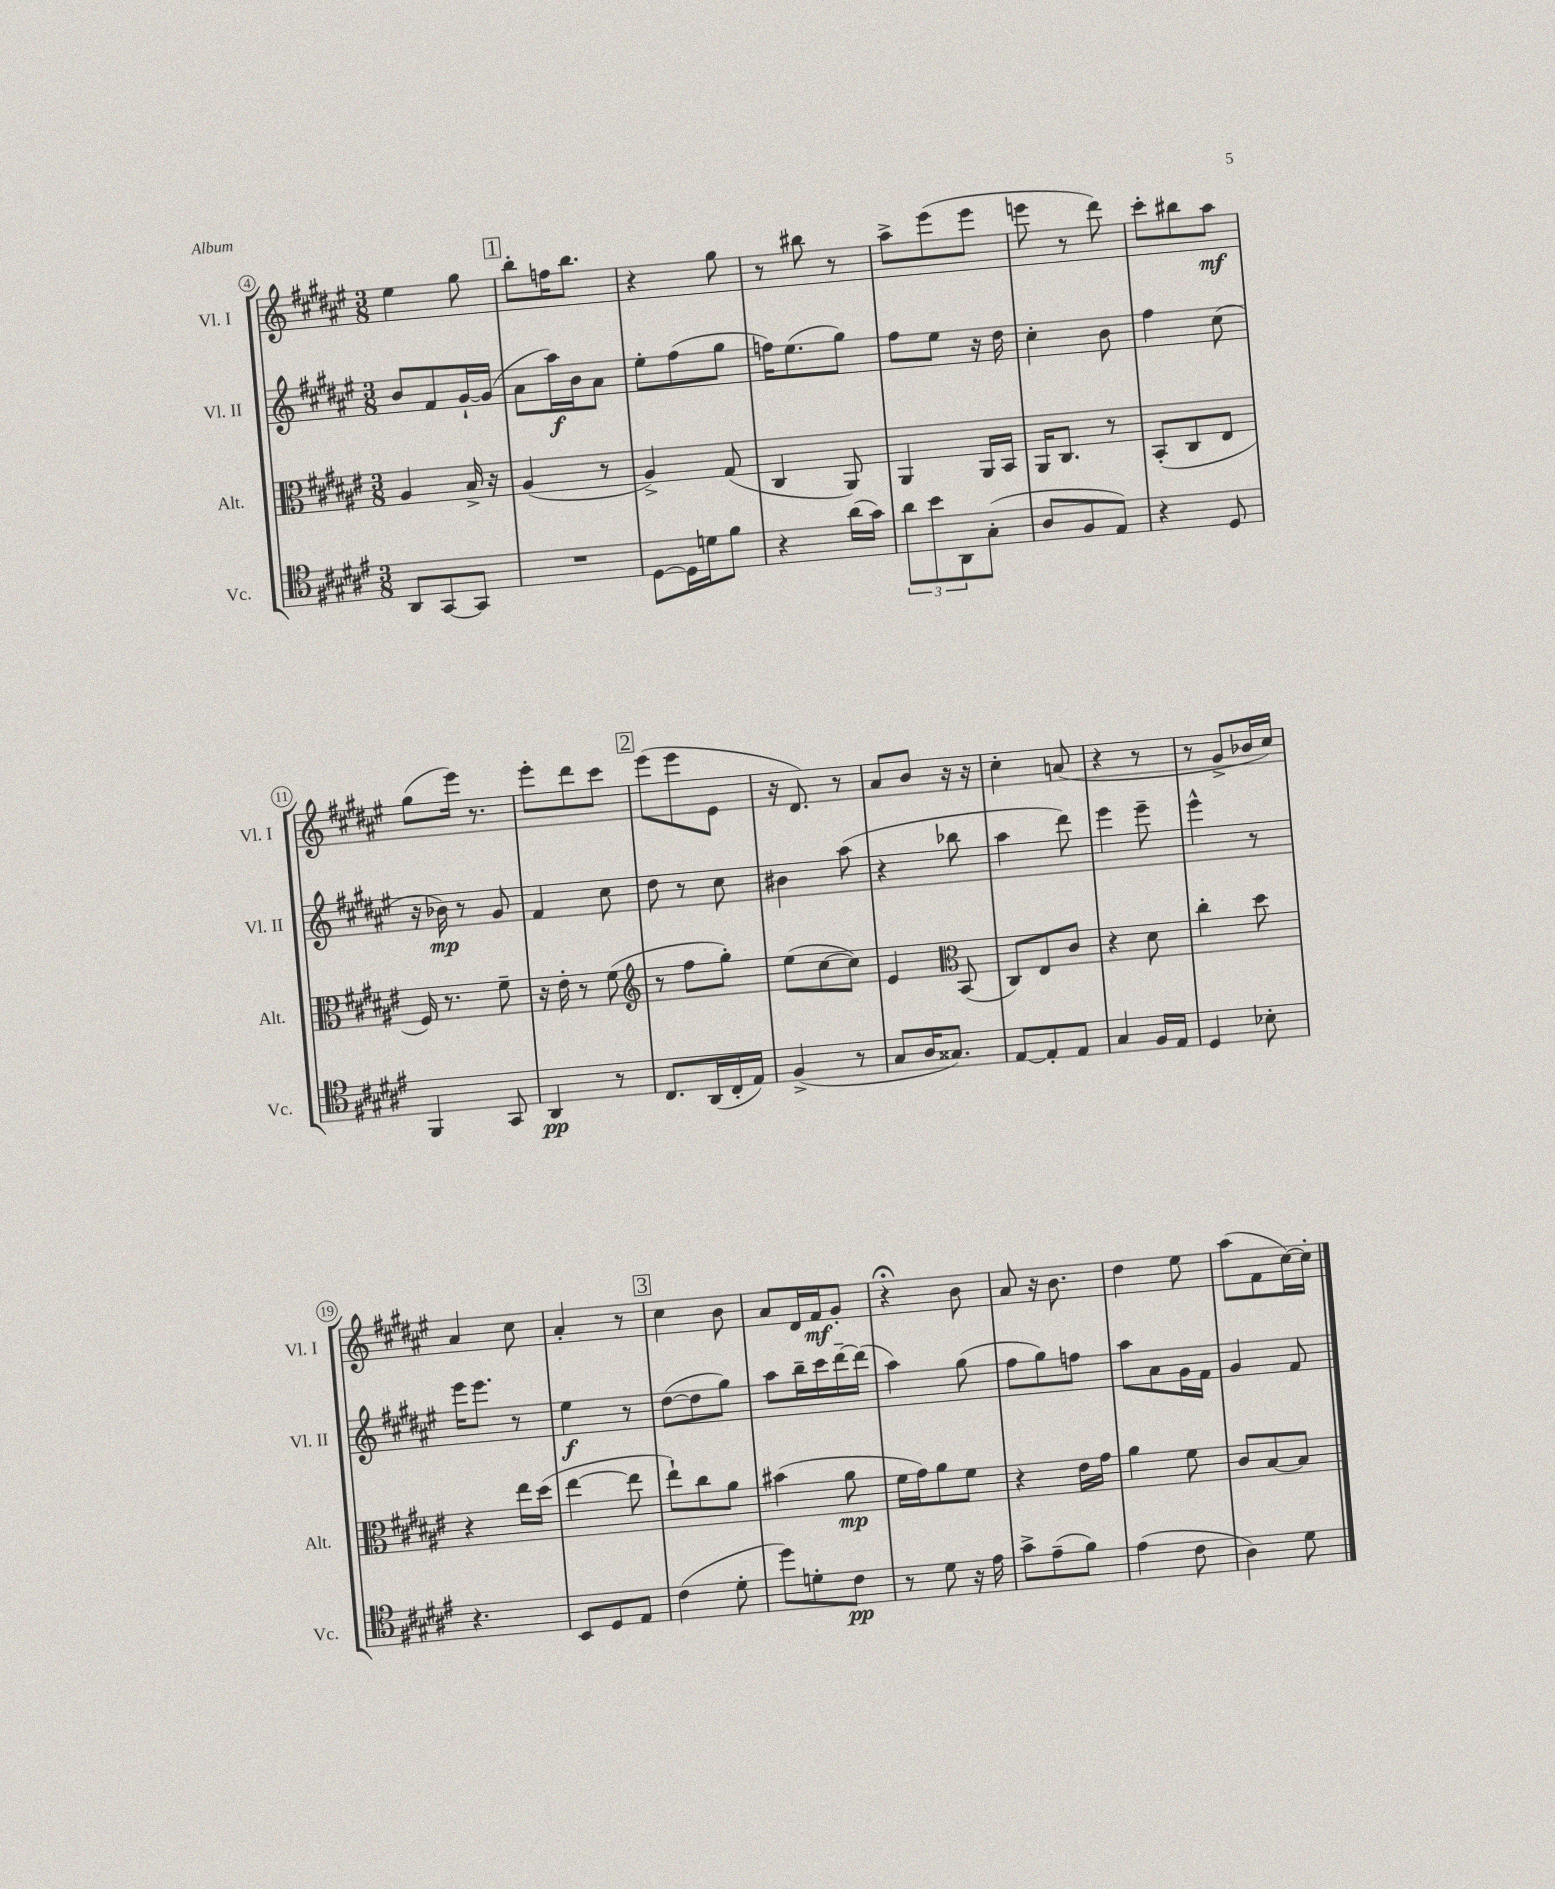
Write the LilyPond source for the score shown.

<<
\new StaffGroup <<
\new Staff = "s0" \with { instrumentName = "Vl. I" shortInstrumentName = "Vl. I" } {
    \clef treble \key fis \major \numericTimeSignature \time 3/8
    eis''4 gis''8 |
    \mark \markup { \box "1" } b''8-. f''16 b''8. |
    r4 gis''8 |
    r8 bis''8 r8 |
    ais''8-> eis'''8( eis'''8 |
    e'''8 r8 dis'''8) |
    cis'''8-. bis''8 ais''8\mf |
    gis''8( eis'''16) r8. |
    eis'''8-. dis'''8 cis'''8 |
    \mark \markup { \box "2" } eis'''8( eis'''8 eis'8 |
    r16 dis'8.) r8 |
    ais'8 b'8 r16 r16 |
    cis''4-. a'8( |
    r4 r8 |
    r8 gis'8-> bes'16 cis''16) |
    ais'4 cis''8 |
    ais'4-. r8 |
    \mark \markup { \box "3" } cis''4 b'8 |
    ais'8 dis'16 fis'16\mf gis'8-. |
    r4\fermata b'8 |
    ais'8 r16 b'8. |
    dis''4 eis''8 |
    ais''8( fis'8 cis''16~) cis''16-. \bar "|." |
}
\new Staff = "s1" \with { instrumentName = "Vl. II" shortInstrumentName = "Vl. II" } {
    \clef treble \key fis \major \numericTimeSignature \time 3/8
    b'8 fis'8 gis'16~-! gis'16( |
    \mark \markup { \box "1" } ais'8 ais''16\f) b'16 ais'8 |
    eis''8-. fis''8( gis''8 |
    f''16) eis''8.( gis''8) |
    fis''8 eis''8 r16 dis''16 |
    cis''4-. b'8 |
    fis''4 cis''8( |
    r16 bes'16\mp) r8 gis'8 |
    fis'4 cis''8 |
    \mark \markup { \box "2" } dis''8 r8 cis''8 |
    bis'4 ais''8( |
    r4 bes''8 |
    ais''4 dis'''8) |
    eis'''4 eis'''8-- |
    eis'''4-^ r8 |
    eis'''16 eis'''8. r8 |
    eis''4\f r8 |
    \mark \markup { \box "3" } dis''8~( dis''8 gis''8) |
    ais''8 b''16-- cis'''16 dis'''16~-- dis'''16( |
    ais''4) gis''8( |
    fis''8 gis''8) f''8 |
    ais''8 ais'8 gis'16 fis'16 |
    gis'4 fis'8 \bar "|." |
}
\new Staff = "s2" \with { instrumentName = "Alt." shortInstrumentName = "Alt." } {
    \clef alto \key fis \major \numericTimeSignature \time 3/8
    ais4 b16-> r16 |
    \mark \markup { \box "1" } ais4( r8 |
    ais4->) gis8( |
    cis4 ais,8) |
    ais,4 ais,16 b,16 |
    ais,16 cis8. r8 |
    b,8-.( cis8 eis8 |
    fis16) r8. fis'8-- |
    r16 eis'16-. r8 fis'8( |
    \mark \markup { \box "2" } \clef treble r8 fis''8 gis''8-.) |
    eis''8( cis''8~ cis''8) |
    eis'4 \clef alto b,8( |
    cis8) eis8 cis'8 |
    r4 dis'8 |
    cis''4-. dis''8 |
    r4 eis''16 dis''16( |
    eis''4~ eis''8 |
    \mark \markup { \box "3" } eis''8-!) cis''8 ais'8 |
    bis'4( ais'8\mp |
    fis'16 gis'16) ais'8 fis'8 |
    r4 eis'16 gis'16 |
    ais'4 fis'8 |
    cis'8 b8~ b8 \bar "|." |
}
\new Staff = "s3" \with { instrumentName = "Vc." shortInstrumentName = "Vc." } {
    \clef tenor \key fis \major \numericTimeSignature \time 3/8
    ais,8 gis,8~ gis,8 |
    \mark \markup { \box "1" } R4. |
    dis8~ dis16 d'16 fis'8 |
    r4 ais'16( gis'16) |
    \tuplet 3/2 { ais'8 b'8 ais,8 } gis8-.( |
    ais8 fis8 eis8) |
    r4 dis8 |
    fis,4 gis,8 |
    ais,4\pp r8 |
    \mark \markup { \box "2" } cis8. ais,16( cis16-. eis16) |
    fis4->( r8 |
    gis8 ais16 gisis8.) |
    eis8~ eis8-. eis8 |
    gis4 fis16 eis16 |
    dis4 bes8-. |
    r4. |
    b,8 dis8 eis8 |
    \mark \markup { \box "3" } cis'4( dis'8-. |
    dis''8) d'8-. cis'8\pp |
    r8 dis'8 r16 eis'16 |
    gis'8-> eis'8--( fis'8) |
    eis'4( cis'8 |
    ais4) dis'8 \bar "|." |
}
>>
>>
\layout { \context { \Score currentBarNumber = #4 \override BarNumber.stencil = #(make-stencil-circler 0.1 0.3 ly:text-interface::print) } }
